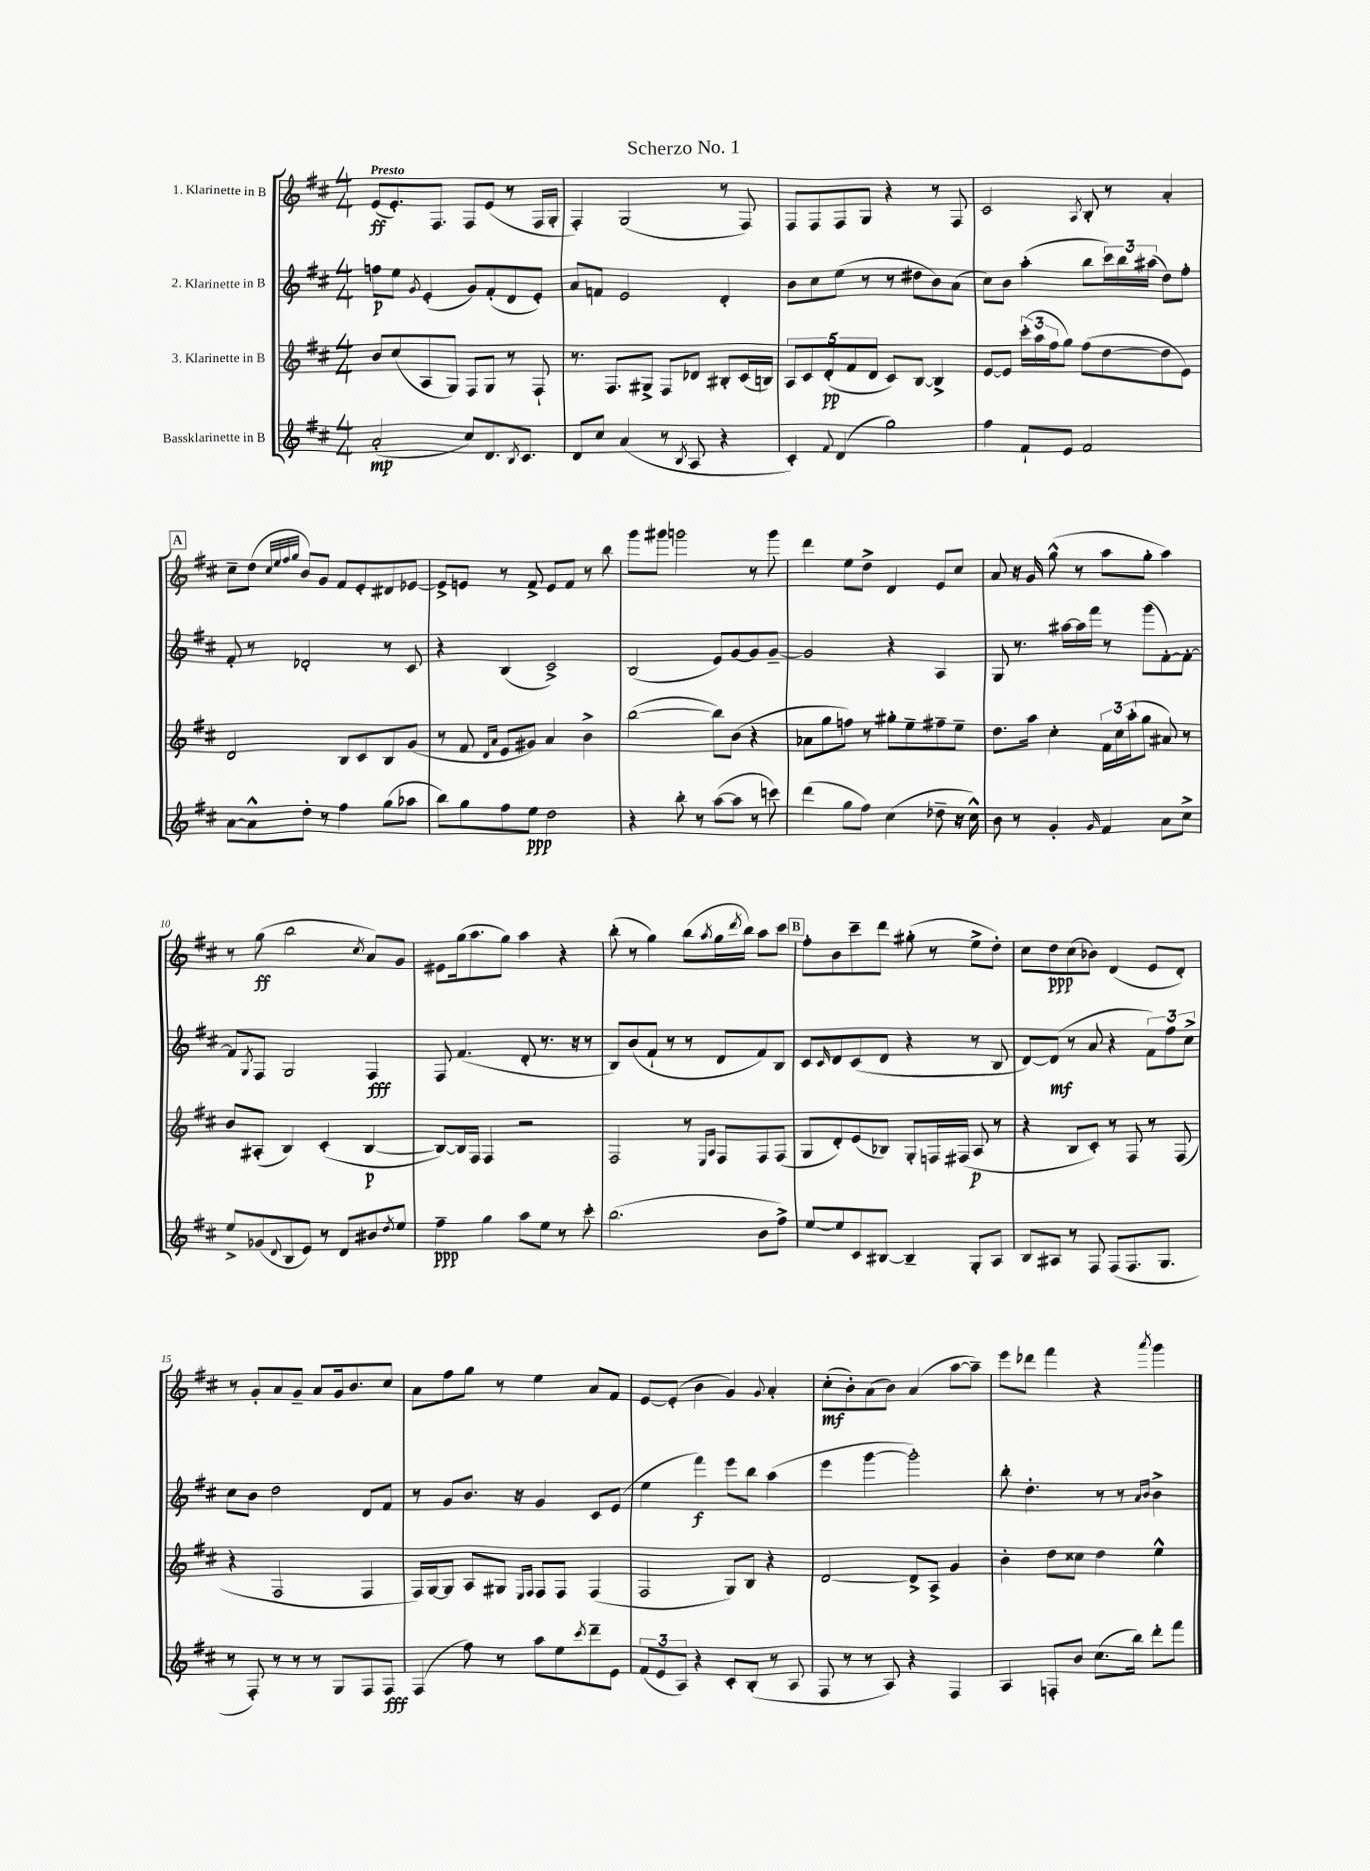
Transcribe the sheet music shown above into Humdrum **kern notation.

**kern	**dynam	**kern	**dynam	**kern	**dynam	**kern	**dynam
*part4	*part4	*part3	*part3	*part2	*part2	*part1	*part1
*staff4	*staff4	*staff3	*staff3	*staff2	*staff2	*staff1	*staff1
*I"Bassklarinette in B	*	*I"3. Klarinette in B	*	*I"2. Klarinette in B	*	*I"1. Klarinette in B	*
*clefG2	*	*clefG2	*	*clefG2	*	*clefG2	*
*k[f#c#]	*	*k[f#c#]	*	*k[f#c#]	*	*k[f#c#]	*
*M4/4	*	*M4/4	*	*M4/4	*	*M4/4	*
=1	=1	=1	=1	=1	=1	=1	=1
!	!	!	!	!	!	!LO:TX:a:B:t=Presto	!
(2a'/	mp	8b/L	.	8ffn\L	p	(8e/L	ff
.	.	(8cc#/	.	8ee\J	.	8.e'/)	.
.	.	.	.	8qg/	.	.	.
.	.	8A/	.	(4e'/	.	.	.
.	.	.	.	.	.	8.F#/J	.
.	.	8G/J)	.	.	.	.	.
8cc#/L)	.	8F#/L	.	8g/L)	.	8F#/L	.
8.d/	.	8G/J	.	(8f#'/	.	(8e/J	.
.	.	8r	.	8d/	.	8r	.
8qB/	.	.	.	.	.	.	.
8.c#/J	.	.	.	.	.	.	.
.	.	8F#`/	.	8e'/J)	.	16F#/LL	.
.	.	.	.	.	.	16G'/JJ	.
=2	=2	=2	=2	=2	=2	=2	=2
8d/L	.	8.r	.	8a/L	.	4F#'/)	.
8cc#/J	.	.	.	8fn/J	.	.	.
.	.	8.F#/L	.	.	.	.	.
(4a/	.	.	.	2e/	.	(2G/	.
.	.	8G#X^/J	.	.	.	.	.
8r	.	8F#/L	.	.	.	.	.
8qB/	.	.	.	.	.	.	.
8A/	.	8d-X/J	.	.	.	.	.
4r	.	8B#X'/L	.	4d'/	.	8r	.
.	.	(16c#/L	.	.	.	8F#/)	.
.	.	16Bn/JJ)	.	.	.	.	.
=3	=3	=3	=3	=3	=3	=3	=3
4c#'/)	.	10A/L	.	8b\L	.	8F#/L	.
.	.	10c#/	.	.	.	.	.
.	.	.	.	8cc#\	.	8F#/	.
.	.	(10d'/	pp	.	.	.	.
8qqf#/	.	.	.	.	.	.	.
(4d/	.	.	.	(8ee\J	.	8F#/	.
.	.	10f#/	.	.	.	.	.
.	.	.	.	8r	.	8G/J	.
.	.	10d/J	.	.	.	.	.
2gg\)	.	8c#/L)	.	8r	.	4r	.
.	.	[8B/J	.	8dd#X\L	.	.	.
.	.	4B^/]	.	8b\)	.	8r	.
.	.	.	.	(8a\J	.	8F#/	.
=4	=4	=4	=4	=4	=4	=4	=4
4ff#\	.	[8e/L	.	8cc#\L)	.	2c#/	.
.	.	8e/J]	.	8b\J	.	.	.
8f#`/L	.	(24ccc#'\LL	.	(4aa'\	.	.	.
.	.	24aa\	.	.	.	.	.
.	.	24ff#\J	.	.	.	.	.
8e/J	.	8gg\J)	.	.	.	.	.
.	.	.	.	.	.	8qA/	.
2f#/	.	(8ff#\L	.	8bb\L	.	8B'/	.
.	.	[8dd\	.	24ccc#\L)	.	8r	.
.	.	.	.	24bb\	.	.	.
.	.	.	.	(24aa#X\JJ	.	.	.
.	.	8dd\]	.	8dd\L)	.	4a'/	.
.	.	8e\J)	.	8ff#'\J	.	.	.
!!LO:LB:g=z
!!LO:REH:place=s1:t=A
=5	=5	=5	=5	=5	=5	=5	=5
[8a\L	.	2d/	.	8f#'/	.	8cc#~\L	.
8a^^\]	.	.	.	8r	.	(8dd\J	.
.	.	.	.	.	.	32qqcc#/LLL	.
.	.	.	.	.	.	32qqee/	.
.	.	.	.	.	.	32qqff#/	.
.	.	.	.	.	.	32qqgg/JJJ	.
8dd'\J	.	.	.	2d-X'/	.	8b/L)	.
8r	.	.	.	.	.	8g/J	.
4ff#\	.	8B/L	.	.	.	8f#/L	.
.	.	8c#/	.	.	.	8e'/	.
(8gg\L	.	8B/	.	8r	.	8d#X/	.
8aa-X\J	.	(8g/J	.	8c#/	.	[8e-X/J	.
=6	=6	=6	=6	=6	=6	=6	=6
8bb\L)	.	8r	.	4r	.	8e-^/L]	.
8gg\	.	8f#/	.	.	.	8en/J	.
.	.	16qqd/LL	.	.	.	.	.
.	.	16qqa/JJ	.	.	.	.	.
8ff#\	.	8e/L	.	(4B/	.	8r	.
8ee\J	ppp	8g#X/J)	.	.	.	8f#^/	.
2dd\	.	4a/	.	2c#^/)	.	8e/L	.
.	.	.	.	.	.	8f#/J	.
.	.	4b^\	.	.	.	8r	.
.	.	.	.	.	.	8bb\	.
=7	=7	=7	=7	=7	=7	=7	=7
4r	.	([2bb\	.	(2B/	.	8ggg\L	.
.	.	.	.	.	.	8ggg#X\J	.
8bb'\	.	.	.	.	.	2gggn\	.
8r	.	.	.	.	.	.	.
([8aa\L	.	8bb\L])	.	8e/L)	.	.	.
8aa\J]	.	(8b\J	.	[8g/	.	.	.
8r	.	4r	.	8g/]	.	8r	.
8cccn\)	.	.	.	[8g~/J	.	8ggg\	.
=8	=8	=8	=8	=8	=8	=8	=8
(4ddd\	.	8a-X\L	.	2g/]	.	4ddd\	.
.	.	8gg\	.	.	.	.	.
8gg\L	.	8ffn\J)	.	.	.	8ee\L	.
8ff#\J)	.	8r	.	.	.	8dd^\J	.
(4cc#\	.	8gg#X'\L	.	4r	.	4d/	.
.	.	8ee~\	.	.	.	.	.
8dd-X~\	.	8ff#X~\	.	4A/	.	8e/L	.
16r	.	8ee~\J	.	.	.	8cc#/J	.
16cc#^^\)	.	.	.	.	.	.	.
=9	=9	=9	=9	=9	=9	=9	=9
8b\	.	8.dd\L	.	8G/	.	8a/	.
8r	.	.	.	8.r	.	16r	.
.	.	16aa\Jk	.	.	.	16g/	.
4g'/	.	4cc#'\	.	.	.	(8gg^^\	.
.	.	.	.	[16aa#X\LL	.	.	.
.	.	.	.	16aa#\]	.	8r	.
.	.	.	.	16fff#\JJ	.	.	.
16qqg/	.	.	.	.	.	.	.
4f#/	.	24f#\LL	.	8r	.	8aa\L	.
.	.	24cc#\	.	.	.	.	.
.	.	(24aa'\J	.	.	.	.	.
.	.	8gg\J	.	(8ggg\L	.	8gg'\J	.
8a\L	.	8a#X/)	.	[8f#'\)	.	4aa\)	.
8cc#^\J	.	8r	.	8f#'\J_	.	.	.
!!LO:LB:g=z
=10	=10	=10	=10	=10	=10	=10	=10
8ee^/L	.	8b/L	.	8f#/L]	.	8r	.
.	.	.	.	8qG/	.	.	.
(8g-X/	.	(8A#X'/J	.	8F#/J	.	(8gg\	ff
8qqd/	.	.	.	.	.	.	.
8B/	.	4B/)	.	2G/	.	2bb\	.
8e/J)	.	.	.	.	.	.	.
8r	.	(4c#'/	.	.	.	.	.
8d/L	.	.	.	.	.	.	.
.	.	.	.	.	.	8qcc#/	.
8b#X/	.	[4B/	p	4F#/	fff	8a/L)	.
8qdd/	.	.	.	.	.	.	.
8ee/J	.	.	.	.	.	8g/J	.
=11	=11	=11	=11	=11	=11	=11	=11
4ff#~\	ppp	8B/L_)	.	8F#/	.	8e#X\L	.
.	.	16B/L]	.	(4.f#/	.	(16gg\k	.
.	.	16F#/JJ	.	.	.	8.aa\	.
4gg\	.	4F#/	.	.	.	.	.
.	.	.	.	.	.	8gg\J)	.
8aa\L	.	2r	.	8d'/	.	4aa\	.
8ee\J	.	.	.	8.r	.	.	.
8r	.	.	.	.	.	4r	.
.	.	.	.	16r	.	.	.
8ccc#'\	.	.	.	8r	.	.	.
=12	=12	=12	=12	=12	=12	=12	=12
(2.bb\	.	2F#/	.	8B/L)	.	(8bb'\	.
.	.	.	.	(8b/	.	8r	.
.	.	.	.	8f#`/J	.	4gg\)	.
.	.	.	.	8r	.	.	.
.	.	8r	.	8r	.	(8bb\L	.
.	.	16qqE/LL	.	.	.	.	.
.	.	16qqA/JJ	.	.	.	8qaa/	.
.	.	8F#/L	.	8d/L	.	16gg\L	.
.	.	.	.	.	.	8qddd/	.
.	.	.	.	.	.	16bb\JJ)	.
8b\L	.	8F#/	.	8f#/)	.	8aa\L	.
8ff#^\J)	.	(8F#/J	.	8B/J	.	8ccc#\J	.
!!LO:REH:place=s1:t=B
=13	=13	=13	=13	=13	=13	=13	=13
[8ee/L	.	8G/L	.	8c#/L	.	8ff#'\L	.
.	.	.	.	16qqc#/	.	.	.
8ee/]	.	8d'/)	.	8d/	.	8b\	.
8c#/	.	(8e/	.	(8c#/	.	8ccc#~\	.
[8B#X/J	.	8B-X/J)	.	8d/J	.	8ddd\J	.
4B#~/]	.	8G'/L	.	4r	.	(8gg#X'\	.
.	.	16Fn/L	.	.	.	8r	.
.	.	(16F#X/JJ	.	.	.	.	.
8G'/L	.	8A/	p	8r	.	8ee^\L	.
8A/J	.	8r	.	8B/	.	8dd'\J)	.
=14	=14	=14	=14	=14	=14	=14	=14
8B/L	.	4r	.	[8d/L)	.	8cc#\L	.
8A#X/J	.	.	.	(8d/J]	mf	8dd\	ppp
8r	.	8B/L	.	8r	.	(8cc#\	.
8F#/	.	8c#'/J)	.	8a/	.	8b-X\J)	.
(8F#/L	.	8r	.	4r	.	(4d/	.
8.F#/	.	8F#/	.	.	.	.	.
.	.	8r	.	12f#\L)	.	8e/L	.
8.G/J	.	.	.	.	.	.	.
.	.	.	.	12ff#\	.	.	.
.	.	(8F#/	.	.	.	8d'/J)	.
.	.	.	.	12cc#^\J	.	.	.
!!LO:LB:g=z
=15	=15	=15	=15	=15	=15	=15	=15
8r	.	4r	.	8cc#\L	.	8r	.
8F#'/)	.	.	.	8b\J	.	8g'/L	.
8r	.	2F#/	.	2dd\	.	8a/	.
8r	.	.	.	.	.	8g~/J	.
8r	.	.	.	.	.	8a/L	.
8G/L	.	.	.	.	.	16g/k	.
.	.	.	.	.	.	8.b/	.
8F#/	.	4F#/	.	8d/L	.	.	.
8F#/J	fff	.	.	8f#/J	.	8cc#/J	.
=16	=16	=16	=16	=16	=16	=16	=16
(4F#/	.	16F#/LL)	.	8r	.	8a\L	.
.	.	[16G/J	.	.	.	.	.
.	.	8G/J]	.	8g/L	.	8ff#\	.
8ff#\)	.	8A/L	.	8.b/J	.	8gg\J	.
8r	.	8G#X/J	.	.	.	8r	.
.	.	.	.	16r	.	.	.
.	.	16qqE/LL	.	.	.	.	.
.	.	16qqF#/JJ	.	.	.	.	.
8aa\L	.	8F#/L	.	4g/	.	4ee\	.
8ee\	.	8F#/J	.	.	.	.	.
8qccc#/	.	.	.	.	.	.	.
8ddd~\	.	(4F#/	.	8c#/L	.	8a/L	.
8e\J	.	.	.	(8e/J	.	8f#/J	.
=17	=17	=17	=17	=17	=17	=17	=17
(12f#/L	.	2F#/	.	4ee\	.	[8e/L	.
12e/	.	.	.	.	.	.	.
.	.	.	.	.	.	(8e'/J]	.
12A/J)	.	.	.	.	.	.	.
4r	.	.	.	4fff#\)	f	4b\	.
8c#'/L	.	8G/L)	.	8eee\L	.	4g/)	.
(8B'/J	.	8B/J	.	8bb\J	.	.	.
.	.	.	.	.	.	8qqg/	.
8r	.	4r	.	(4aa\	.	4a'/	.
8A/	.	.	.	.	.	.	.
=18	=18	=18	=18	=18	=18	=18	=18
8F#/	.	[2d/	.	4eee\	.	(8cc#'\L	mf
8r	.	.	.	.	.	8b'\)	.
8r	.	.	.	[4ggg\	.	(8a\	.
8A/)	.	.	.	.	.	8b\J)	.
4r	.	8d^/L]	.	2ggg'\])	.	(4a/	.
.	.	8A^/J	.	.	.	.	.
4F#/	.	4g/	.	.	.	[8aa\L	.
.	.	.	.	.	.	8aa~\J])	.
=19	=19	=19	=19	=19	=19	=19	=19
4A/	.	4b'\	.	8bb'\	.	8eee\L	.
.	.	.	.	4.dd'\	.	8ddd-X\J	.
8Fn'/L	.	8dd\L	.	.	.	4fff#\	.
8b/J	.	8cc##X\J	.	.	.	.	.
(8.cc#\L	.	4dd\	.	8r	.	4r	.
.	.	.	.	8r	.	.	.
16bb\Jk)	.	.	.	.	.	.	.
.	.	.	.	16qqa/LL	.	.	.
.	.	.	.	16qqb/JJ	.	8qaaa/	.
8ddd'\L	.	4ee^^\	.	4b^\	.	4ggg\	.
8fff#\J	.	.	.	.	.	.	.
==	==	==	==	==	==	==	==
*-	*-	*-	*-	*-	*-	*-	*-
